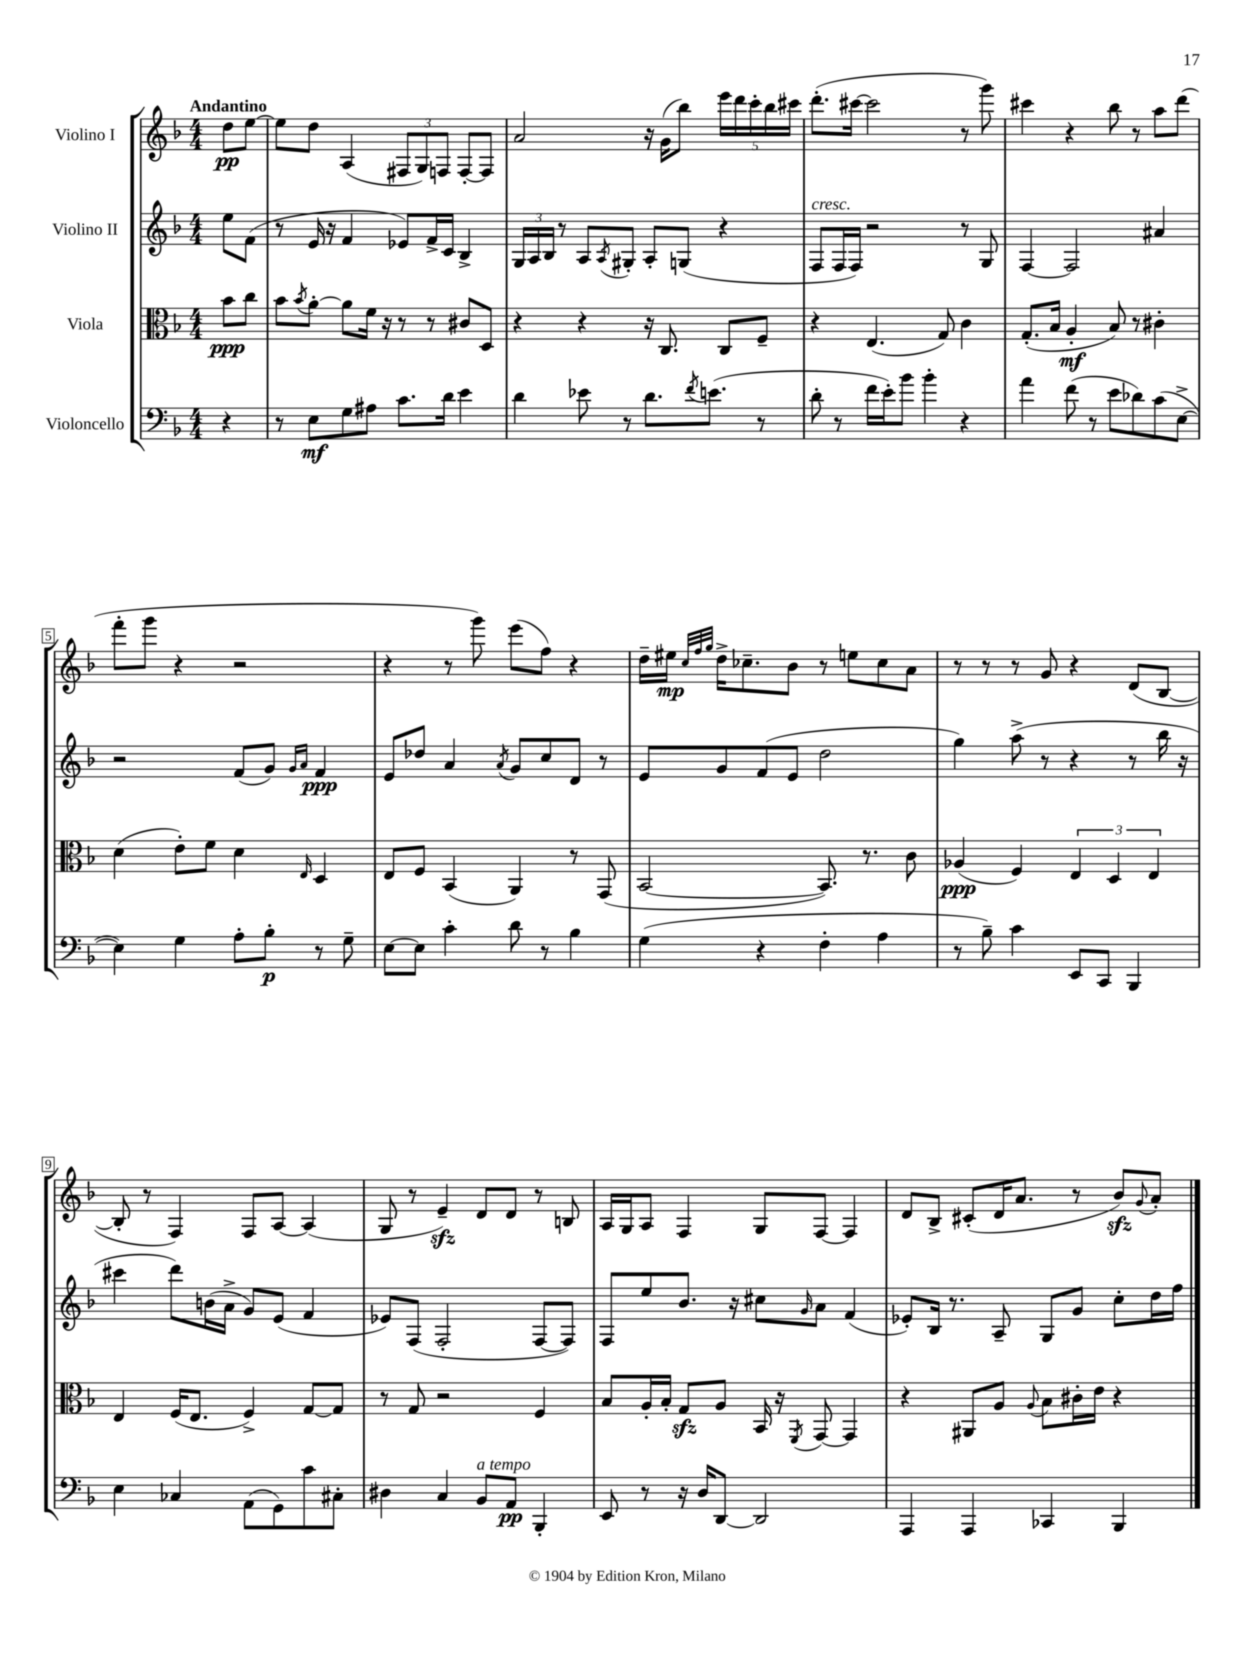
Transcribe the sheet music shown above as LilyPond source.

<<
\new StaffGroup <<
\new Staff = "s0" \with { instrumentName = "Violino I" } {
    \clef treble \key f \major \numericTimeSignature \time 4/4 \partial 4 \tempo "Andantino"
    d''8\pp e''8~ |
    e''8 d''8 a4( \tuplet 3/2 { fis8 g8) f8 } f8~-. f8 |
    a'2 r16 g'16( bes''8) \tuplet 5/4 { e'''16 d'''16 c'''16-. bes''16 cis'''16 } |
    d'''8.-.( cis'''16~ cis'''2 r8 g'''8) |
    cis'''4 r4 bes''8 r8 a''8 d'''8( |
    f'''8-. g'''8 r4 r2 |
    r4 r8 g'''8) e'''8( f''8) r4 |
    d''16-- eis''16\mp \grace { c''32 f''32 g''32 } d''16-> ces''8.-- bes'8 r8 e''8 ces''8 a'8 |
    r8 r8 r8 g'8 r4 d'8( bes8~ |
    bes8-. r8 f4) f8 a8~ a4( |
    g8 r8 e'4--\sfz) d'8 d'8 r8 b8 |
    a16 g16 a8 f4 g8 f8~ f4 |
    d'8 bes8-> cis'8-.( d'16 a'8. r8 bes'8\sfz) \appoggiatura { g'8 } a'8-. \bar "|." |
}
\new Staff = "s1" \with { instrumentName = "Violino II" } {
    \clef treble \key f \major \numericTimeSignature \time 4/4 \partial 4
    e''8 f'8( |
    r8 e'16 r16 f'4 ees'8) f'16-> c'16 bes4-> |
    \tuplet 3/2 { g16 a16 bes16 } r8 a8 \acciaccatura { a8 } gis8-. a8-. g8( r4 |
    f8^\markup { \italic "cresc." } f16 f16) r2 r8 g8 |
    f4~ f2 ais'4 |
    r2 f'8( g'8) \grace { g'16 a'16 } f'4\ppp |
    e'8 des''8 a'4 \acciaccatura { a'8 } g'8 c''8 d'8 r8 |
    e'8 g'8 f'8( e'8 d''2 |
    g''4) a''8->( r8 r4 r8 bes''16 r16 |
    cis'''4 d'''8) b'16( a'16-> g'8) e'8( f'4 |
    ees'8) f8( f2-. f8~ f8) |
    f8 e''8 bes'8. r16 cis''8 \grace { g'16 } a'8 f'4( |
    ees'8-.) bes16 r8. a8-- g8 g'8 c''8-. d''16 f''16 \bar "|." |
}
\new Staff = "s2" \with { instrumentName = "Viola" } {
    \clef alto \key f \major \numericTimeSignature \time 4/4 \partial 4
    bes'8\ppp c''8 |
    bes'8 \acciaccatura { bes'8 } a'8~-. a'8 f'16 r16 r8 r8 cis'8 d8 |
    r4 r4 r16 c8. c8 f8-- |
    r4 e4.( g8) c'4 |
    g8.-.( bes16 a4-.\mf bes8) r8 cis'4-. |
    d'4( e'8-.) f'8 d'4 \grace { e16 } d4 |
    e8 f8 bes,4( a,4) r8 g,8( |
    bes,2~ bes,8.) r8. c'8 |
    aes4\ppp( f4) \tuplet 3/2 { e4 d4 e4 } |
    e4 f16( e8. f4->) g8~ g8 |
    r8 g8 r2 f4 |
    bes8 a16-. bes16-. g8\sfz a8 bes,16 r16 \acciaccatura { f,8 } g,8~ g,4 |
    r4 ais,8 a8 \appoggiatura { a8 } bes8 cis'16-. e'16 r4 \bar "|." |
}
\new Staff = "s3" \with { instrumentName = "Violoncello" } {
    \clef bass \key f \major \numericTimeSignature \time 4/4 \partial 4
    r4 |
    r8 e8\mf g8 ais8 c'8. d'16 e'4 |
    d'4 ees'8 r8 d'8. \acciaccatura { f'8 } e'8.( r8 |
    d'8-. r8 f'16 e'16-.) bes'8 bes'4-. r4 |
    a'4 f'8( r8 e'8 des'8) c'8( e8~-> |
    e4) g4 a8-. bes8-.\p r8 g8-- |
    e8~ e8 c'4-. d'8 r8 bes4 |
    g4( r4 f4-. a4 |
    r8 bes8--) c'4 e,8 c,8 bes,,4 |
    e4 ces4 a,8( g,8) c'8 cis8-. |
    dis4 c4 bes,8^\markup { \italic "a tempo" } a,8\pp bes,,4-. |
    e,8 r8 r16 d16 d,8~ d,2 |
    a,,4 a,,4 ces,4 bes,,4 \bar "|." |
}
>>
>>
\layout { \context { \Score \override BarNumber.stencil = #(make-stencil-boxer 0.1 0.3 ly:text-interface::print) } }
